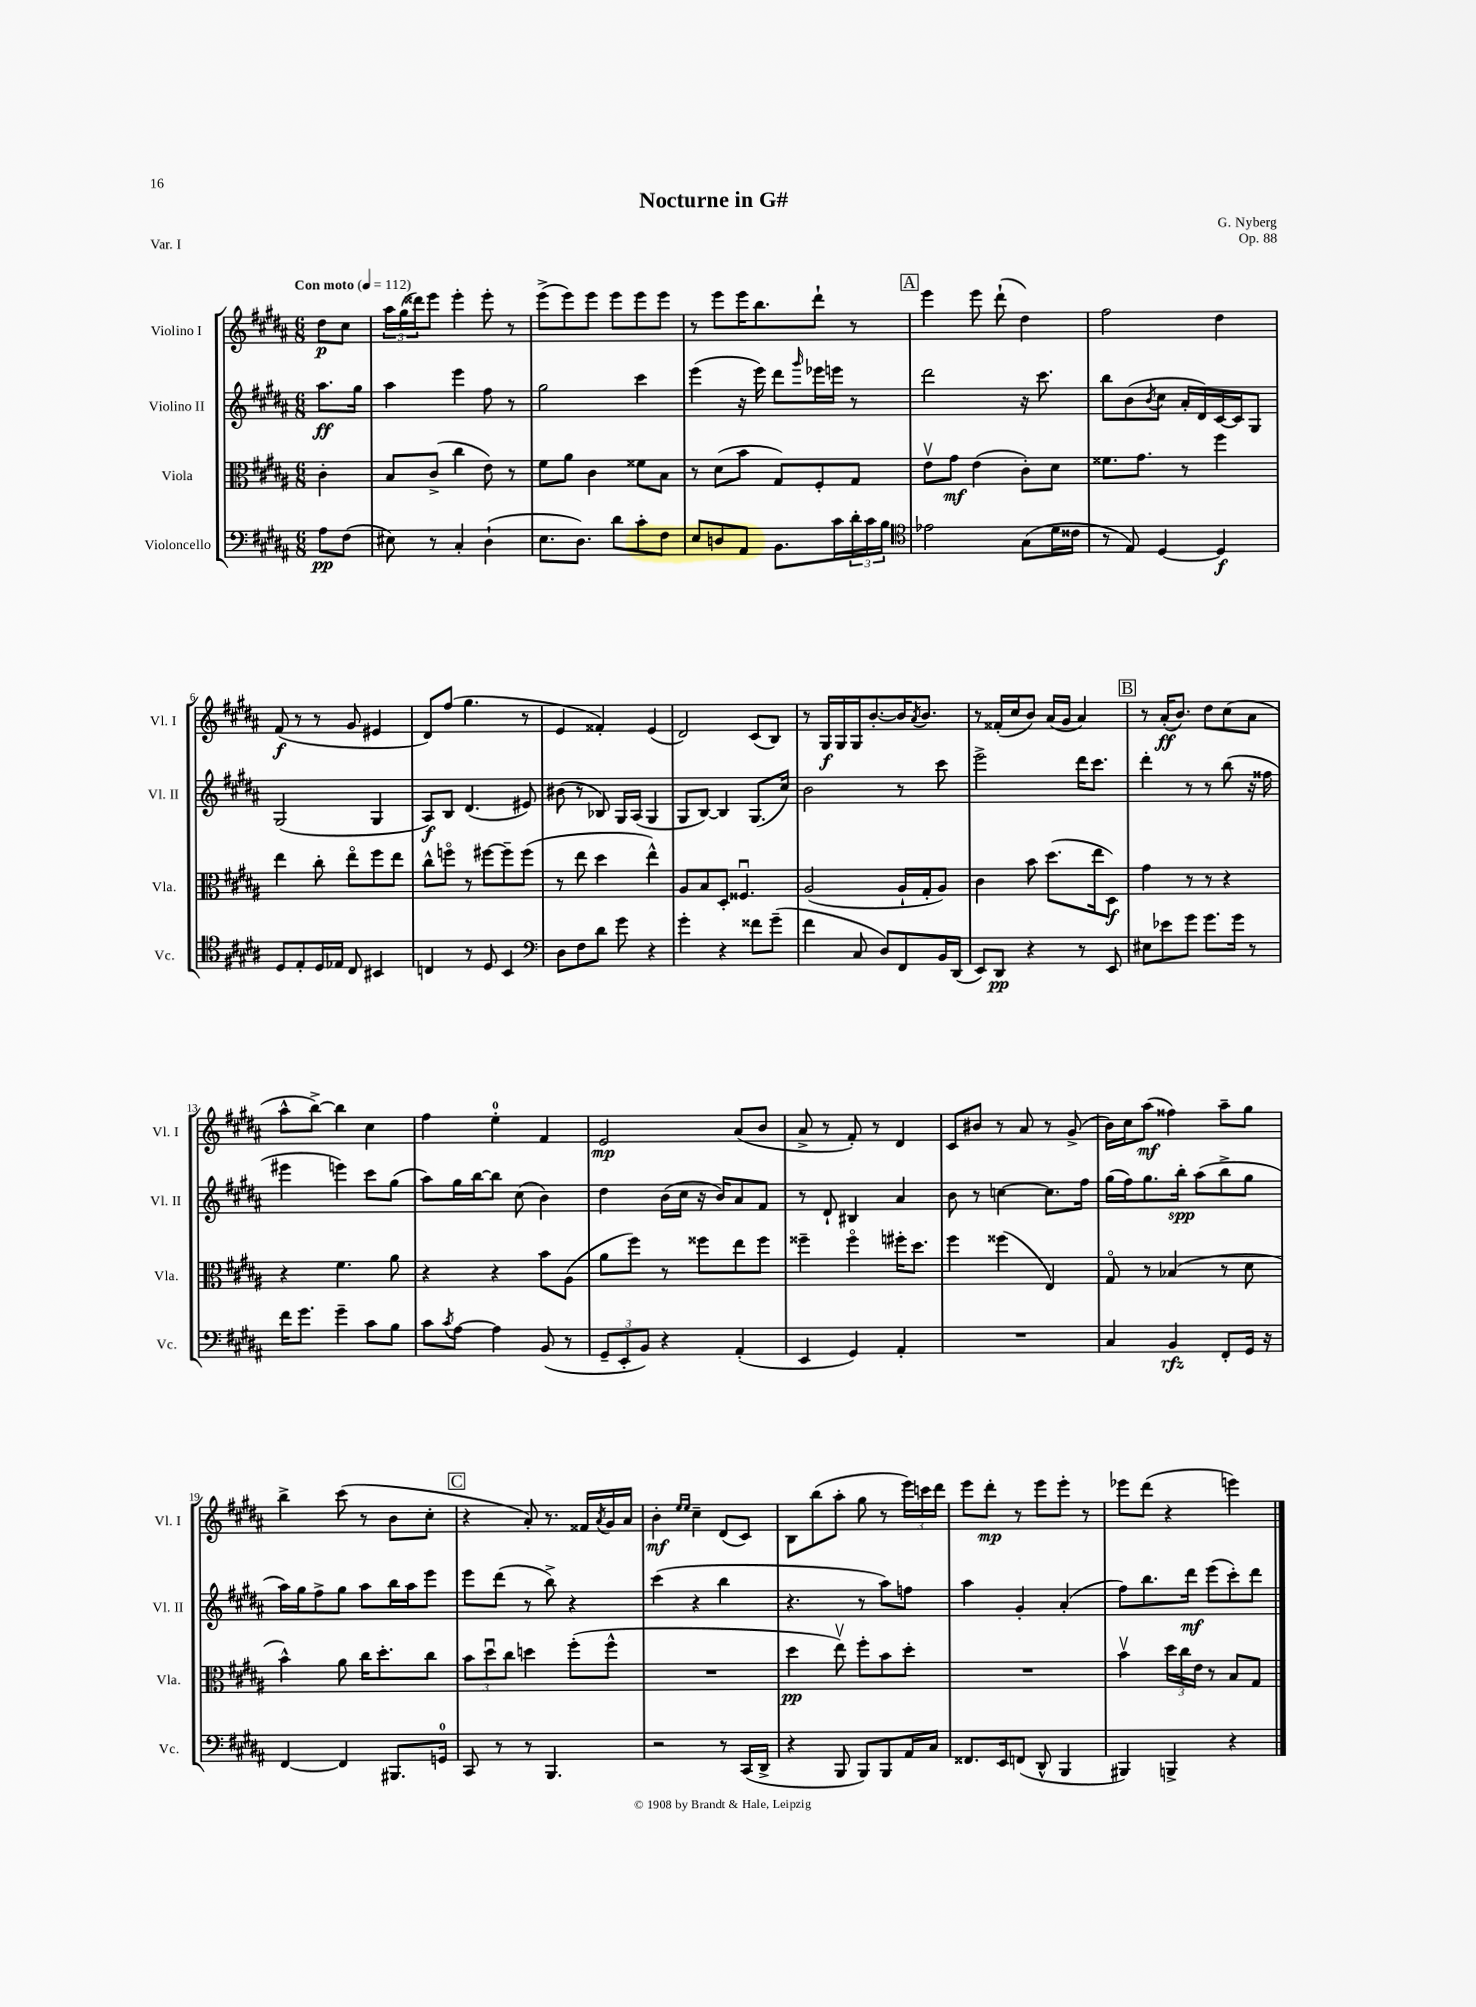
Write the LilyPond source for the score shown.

\header { title = "Nocturne in G#" composer = "G. Nyberg" opus = "Op. 88" piece = "Var. I" }
<<
\new StaffGroup <<
\new Staff = "s0" \with { instrumentName = "Violino I" shortInstrumentName = "Vl. I" } {
    \clef treble \key b \major \numericTimeSignature \time 6/8 \partial 4 \tempo "Con moto" 4 = 112
    dis''8\p cis''8 |
    \tuplet 3/2 { ais''16 gis''16( disis'''16) } e'''8 e'''4-. e'''8-. r8 |
    e'''8->( e'''8) e'''8 e'''8 e'''8 e'''8 |
    r8 e'''8 e'''16 b''8. dis'''8-! r8 |
    \mark \markup { \box "A" } e'''4 e'''8 dis'''8-!( dis''4) |
    fis''2 dis''4 |
    fis'8\f( r8 r8 gis'8 eis'4 |
    dis'8) fis''8( gis''4. r8 |
    e'4 fisis'4-.) e'4( |
    dis'2) cis'8( b8) |
    r8 gis16\f gis16 gis16 b'8.~-. b'16 \acciaccatura { ais'8 } b'8. |
    r8 fisis'16-.( cis''16 b'8) ais'16( gis'16 ais'4) |
    \mark \markup { \box "B" } r8 ais'16-.\ff( b'8.) dis''8 cis''8( ais'8 |
    ais''8-^ b''8~->) b''4 cis''4 |
    fis''4 e''4-0-. fis'4 |
    e'2\mp ais'8( b'8 |
    ais'8-> r8 fis'8-.) r8 dis'4 |
    cis'8 bis'8 r8 ais'8 r8 gis'8->( |
    b'16) cis''16 ais''8\mf( fisis''4) ais''8-- gis''8 |
    b''4-> cis'''8( r8 b'8 cis''8-. |
    \mark \markup { \box "C" } r4 ais'8-.) r8. fisis'16 \acciaccatura { ais'8 } gis'16 ais'16 |
    b'4-.\mf \grace { e''16 e''16 } cis''4-- dis'8( cis'8) |
    b8 b''8( ais''8-. gis''8 r8 \tuplet 3/2 { e'''16) c'''16 dis'''16 } |
    e'''8 dis'''8-.\mp r8 e'''8 e'''8-. r8 |
    ees'''8 dis'''8( r4 e'''4) \bar "|." |
}
\new Staff = "s1" \with { instrumentName = "Violino II" shortInstrumentName = "Vl. II" } {
    \clef treble \key b \major \numericTimeSignature \time 6/8 \partial 4
    ais''8.\ff gis''16 |
    ais''4 e'''4 fis''8 r8 |
    gis''2 cis'''4 |
    e'''4( r16 e'''16) dis'''8 \grace { gis'''16 } ees'''16 e'''16 r8 |
    \mark \markup { \box "A" } dis'''2 r16 cis'''8. |
    b''8 b'8( \acciaccatura { b'8 } cis''8 ais'16-. dis'16) cis'16~ cis'16 gis8 |
    gis2( gis4 |
    ais8\f) b8 dis'4.( eis'8) |
    bis'8( r8 bes8) gis16 ais16( gis4 |
    gis8 b8~) b4 gis8.( cis''16) |
    b'2 r8 cis'''8 |
    e'''2-> dis'''16 cis'''8. |
    \mark \markup { \box "B" } dis'''4-. r8 r8 b''8( r16 fisis''16 |
    eis'''4 e'''4) cis'''8 gis''8( |
    ais''8) gis''16 b''16~ b''8 cis''8( b'4) |
    dis''4 b'16( cis''16 r16 b'16) ais'8 fis'8 |
    r8 dis'8-! bis4 ais'4 |
    b'8 r8 c''4~ c''8. fis''16 |
    gis''16( fis''16) gis''8. b''16-.\spp ais''8( b''8-> gis''8 |
    ais''16) gis''16 fis''8-> gis''8 ais''8 b''16 ais''16 e'''8 |
    \mark \markup { \box "C" } e'''8 dis'''8( r8 b''8->) r4 |
    cis'''4( r4 b''4 |
    r4. r8 ais''8) f''8 |
    ais''4 gis'4-. ais'4-.( |
    fis''8) b''8. dis'''16\mf e'''8( cis'''8-.) dis'''8 \bar "|." |
}
\new Staff = "s2" \with { instrumentName = "Viola" shortInstrumentName = "Vla." } {
    \clef alto \key b \major \numericTimeSignature \time 6/8 \partial 4
    cis'4-. |
    b8 cis'8->( cis''4 e'8) r8 |
    fis'8 ais'8 cis'4 fisis'8 b8 |
    r8 dis'8( b'8 gis8) fis8-. gis8 |
    \mark \markup { \box "A" } e'8\upbow gis'8\mf e'4( cis'8-.) dis'8 |
    fisis'8. gis'8. r8 fis''4 |
    e''4 cis''8-. e''8\flageolet fis''8 e''8 |
    cis''8-^ f''8\flageolet r8 fis''8~ fis''8-- fis''8( |
    r8 e''8 dis''4 e''4-^) |
    ais8 b8 dis8-. fisis4.\downbow |
    ais2( ais16-! gis16-. ais8) |
    cis'4 b'8 dis''8.( e''16 dis8\f) |
    \mark \markup { \box "B" } gis'4 r8 r8 r4 |
    r4 fis'4. ais'8 |
    r4 r4 b'8 ais8( |
    ais'8 fis''8) r8 fisis''8 e''8 fisis''8 |
    fisis''4-- fisis''4\flageolet fis''16-. dis''8. |
    fis''4 fisis''4( e4) |
    gis8\flageolet r8 bes4( r8 dis'8 |
    b'4-^) ais'8 cis''16 dis''8.-. cis''8 |
    \mark \markup { \box "C" } \tuplet 3/2 { b'8 dis''8\downbow cis''8 } d''4 fis''8-.( fis''8-^ |
    R2. |
    dis''4\pp e''8\upbow) fis''8-. b'8 dis''8-. |
    R2. |
    b'4\upbow \tuplet 3/2 { dis''16 cis''16 e'16 } r8 b8 gis8 \bar "|." |
}
\new Staff = "s3" \with { instrumentName = "Violoncello" shortInstrumentName = "Vc." } {
    \clef bass \key b \major \numericTimeSignature \time 6/8 \partial 4
    ais8\pp fis8( |
    eis8) r8 cis4-. dis4-!( |
    e8. dis8.) dis'8 cis'8-. fis8 |
    e8 d8 ais,8 b,8. cis'16 \tuplet 3/2 { dis'16-. cis'16 b16 } |
    \mark \markup { \box "A" } \clef tenor ees'2 gis8( dis'16 cisis'16 |
    r8 e8) dis4~ dis4\f |
    dis8 e8-. dis16 ees16 cis8 bis,4 |
    c4 r8 dis8 b,4 |
    \clef bass dis8 fis8 dis'8 gis'8 r4 |
    gis'4-. r4 fisis'8 gis'8--( |
    fis'4 cis8 dis8) fis,8 b,16 dis,16( |
    e,8) dis,8\pp r4 r8 e,8 |
    \mark \markup { \box "B" } eis8 ees'8 gis'8 gis'8. gis'16 r8 |
    fis'16 gis'8. gis'4-- cis'8 b8 |
    cis'8 \acciaccatura { cis'8 } ais8~ ais4 b,8( r8 |
    \tuplet 3/2 { gis,8-- e,8-. b,8) } r4 ais,4-.( |
    e,4 gis,4) ais,4-. |
    R2. |
    cis4 b,4\rfz fis,8-. gis,16 r16 |
    fis,4~ fis,4 bis,,8. g,16-0 |
    \mark \markup { \box "C" } cis,8 r8 r8 b,,4. |
    r2 r8 cis,16( dis,16-> |
    r4 b,,8 b,,8) b,,8 ais,16 cis16 |
    fisis,8. e,16 f,8( dis,8-^ b,,4 |
    bis,,4) b,,4-> r4 \bar "|." |
}
>>
>>
